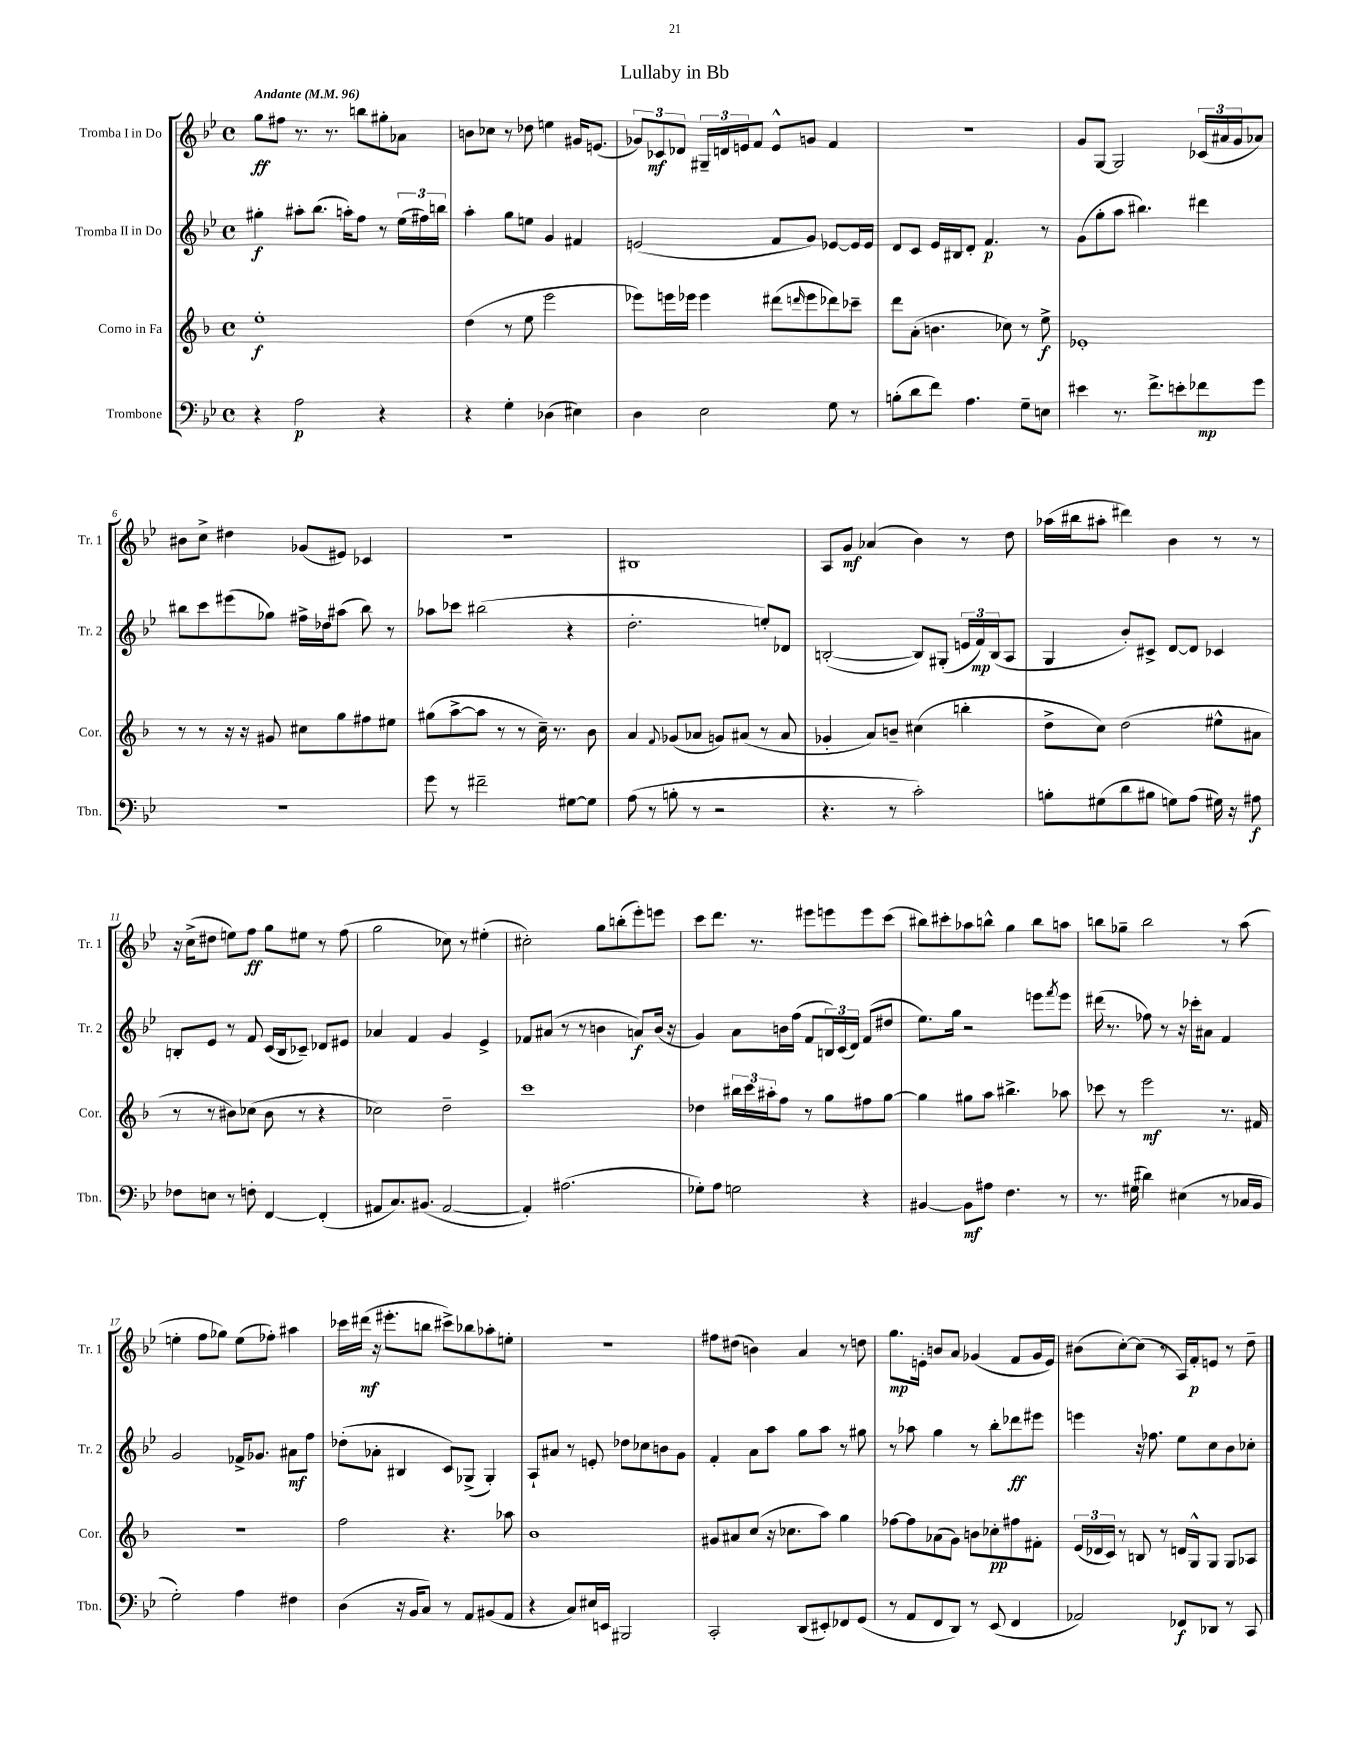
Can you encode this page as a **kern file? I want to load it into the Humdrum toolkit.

**kern	**kern	**kern	**kern
*staff4	*staff3	*staff2	*staff1
*clefF4	*clefG2	*clefG2	*clefG2
*k[b-e-]	*k[b-]	*k[b-e-]	*k[b-e-]
*M4/4	*M4/4	*M4/4	*M4/4
*met(c)	*met(c)	*met(c)	*met(c)
*MM96	*MM96	*MM96	*MM96
4r	1ee'	4gg#'	8gg
.	.	.	8ff#
2A	.	8aa#'	8.r
.	.	(8.bb-	.
.	.	.	8.r
.	.	16aa')	.
.	.	8ff	8bb
4r	.	8r	8gg#'
.	.	(24ee-	8a-
.	.	24ff#)	.
.	.	24bb	.
=	=	=	=
4r	(4dd	4aa'	8b
.	.	.	8cc-
4G'	8r	8gg	8r
.	8ee	8ee	8dd-
(4D-	2eee	4g	4ee
4E#)	.	4f#	16g#
.	.	.	(8.e
=	=	=	=
4D	8eee-)	(2e	12g-)
.	.	.	12c-
.	16eee	.	.
.	.	.	12d-
.	16eee-	.	.
2E-	4eee-	.	24G#~
.	.	.	24d
.	.	.	24e
.	.	.	8f
.	(8ddd#	8f	8e^^
.	16qqddd	.	.
.	8eee-	8g)	8g
8G	8ddd-)	[8e-	4f
8r	8ccc-~	16e-]	.
.	.	16e-	.
=	=	=	=
(8B'	8ddd	8d	1r
8d	(8a'	8c	.
8f)	4.b	16e-	.
.	.	16B#	.
4.A	.	8d'	.
.	.	4.f	.
.	8cc-)	.	.
8G~	8r	.	.
8E	8ee^	8r	.
=	=	=	=
4e#	1e-'	(8g	8g
.	.	8gg'	[8G
8.r	.	8aa	2G]
.	.	4.bb#)	.
8.f^	.	.	.
8e'	.	.	.
8f-	.	4ddd#	(24c-
.	.	.	24a#
.	.	.	24g
8g	.	.	8a-)
=	=	=	=
1r	8r	8bb#	8b#
.	8r	8ccc	8cc^
.	16r	(8eee#	4dd#
.	16r	.	.
.	8g#	8gg-)	.
.	8cc#	16ff#^	(8g-
.	.	16dd-	.
.	8gg	(8aa#	8e#)
.	8ff#	8bb#)	4c-
.	8ee#	8r	.
=	=	=	=
8g	(8gg#	8aa-	1r
8r	[8aa^	8ccc-	.
2f#~	8aa]	(2bb#	.
.	8r	.	.
.	8r	.	.
.	16cc~)	.	.
.	8.r	.	.
[8G#	.	4r	.
8G#]	8b-	.	.
=	=	=	=
(8A	4a	2.dd'	1B#
8r	.	.	.
.	8qqf	.	.
8B'	(8g-	.	.
8r	8a-	.	.
2r	8g)	.	.
.	(8a#	.	.
.	8r	8ee')	.
.	8a#	8d-	.
=	=	=	=
4.r	4g-'	([2B'	8A
.	.	.	8g
.	8a)	.	(4a-
8r	8b~	.	.
2c')	(4cc#	8B])	4b-)
.	.	(8G#'	.
.	4bb'	24e	8r
.	.	24f)	.
.	.	(24B	.
.	.	8A	8dd
=	=	=	=
8B'	8dd^	4G	(16aa-
.	.	.	16bb#
(8G#	8cc)	.	8aa#'
8d	(2dd	8b-')	4ddd#)
8B#	.	8c#^	.
8G)	.	[8d	4b-
(8A	.	8d]	.
16G#)	8ee#^^	4c-	8r
16r	.	.	.
8A#	8a#	.	8r
=	=	=	=
8F-	8r	8B'	16r
.	.	.	(16cc^
8E	8r	8e-	8dd#
8r	8b#)	8r	8ee)
8F'	(8cc-	8f	8ff
[4FF	8b#	(16c	8gg
.	.	16B	.
.	8r	8c-~)	8ee#
(4FF']	4r	8d-	8r
.	.	8e#	(8ff
=	=	=	=
8AA#	2cc-)	4a-	2gg
8.C)	.	.	.
.	.	4f	.
(8.BB#	.	.	.
[2AA#	2dd~	4g	8cc-)
.	.	.	8r
.	.	4e-^	(4ee#'
=	=	=	=
4AA#'])	1ccc	8f-	2cc#')
.	.	(8a#	.
(2.A#	.	8r	.
.	.	8r	.
.	.	4b	8gg
.	.	.	(8bb'
.	.	8a)	8eee-')
.	.	(16b	8eee
.	.	16r	.
=	=	=	=
8G-')	4dd-	4g)	8ccc
8A	.	.	8.ddd
2G	24bb#	8a	.
.	24ccc	.	.
.	.	.	8.r
.	24aa#'	.	.
.	8ff	16b	.
.	.	(16ff	.
.	8r	8f	8eee#
.	8gg	24B)	8eee
.	.	(24c	.
.	.	24d)	.
4r	8ff#	(8f	8eee
.	[8gg	8dd#	(8ccc
=	=	=	=
[4BB#	4gg]	8.ee-)	8bb#)
.	.	.	8ccc#'
.	.	16gg	.
8BB#]	8gg#	2r	8aa-
8A#	8aa	.	8bb^^
4.F	4.bb#^	.	4gg
.	.	8eee	8bb
.	.	8qfff	.
8r	8aa-	8eee	8aa
=	=	=	=
8.r	8ccc-	(16ddd#	8bb
.	.	8.r	.
.	8r	.	8gg-~
(16G#	.	.	.
4d#)	2eee	8ff-)	2bb
.	.	8r	.
(4E#	.	16r	.
.	.	16ccc-'	.
.	.	8a#	.
8r	8.r	4f	8r
16C-	.	.	(8aa
16BB-	16f#	.	.
=	=	=	=
2G')	1r	2g	4ee'
.	.	.	8ff
.	.	.	8gg-)
4A	.	16f-^	(8ee
.	.	8.g-	.
.	.	.	8ff-')
4F#	.	8a#	4aa#
.	.	8ff	.
=	=	=	=
(4D	2ff	(8dd-'	16ccc-
.	.	.	(16ddd#
.	.	8a-'	16r
.	.	.	8.eee#'
16r	.	4B#	.
16BB-	.	.	.
8C)	.	.	8bb
8r	4.r	8c)	8ccc#^)
8AA	.	(8G-^	8bb-
(8BB#	.	4G-')	8aa-'
8AA	8aa-	.	8ee'
=	=	=	=
4r	1b-	8A`	1r
.	.	8a#	.
8C)	.	8r	.
16E#	.	8e'	.
16EE	.	.	.
2BBB#	.	8dd-	.
.	.	8cc-	.
.	.	8b	.
.	.	8g	.
=	=	=	=
2CC'	8g#	4f'	8ff#
.	8a#	.	(8dd#
.	(8cc	8a	4b)
.	16r	8aa	.
.	8.cc-	.	.
(8DD	.	8gg	4a
8EE#')	8aa)	8aa	.
8FF-	4gg	8r	8r
(8GG	.	8gg#	8dd
=	=	=	=
8r	[8ff-	8r	8.gg
8AA	8ff-]	8aa-	.
.	.	.	16e'
8FF	(8a-	4gg	8b
8DD)	8g)	.	8a
8r	8b	8r	(4g-
(8EE-	8cc-'	8bb-'	.
4FF	8ff#	8ddd-	8f
.	8f#'	8eee#	16g-
.	.	.	16e)
=	=	=	=
2AA-)	(24e	4eee	(8b#
.	24d-	.	.
.	24c)	.	.
.	8r	.	[8cc')
.	8B	16r	(8cc]
.	.	8.ff-	.
.	8r	.	8r
8FF-	16d	8ee-	16A)
.	16G^^	.	16f'
8DD-	8G	8cc	8e
8r	8G	8b-	8r
8CC	8A-	8cc-'	8dd~
==	==	==	==
*-	*-	*-	*-
